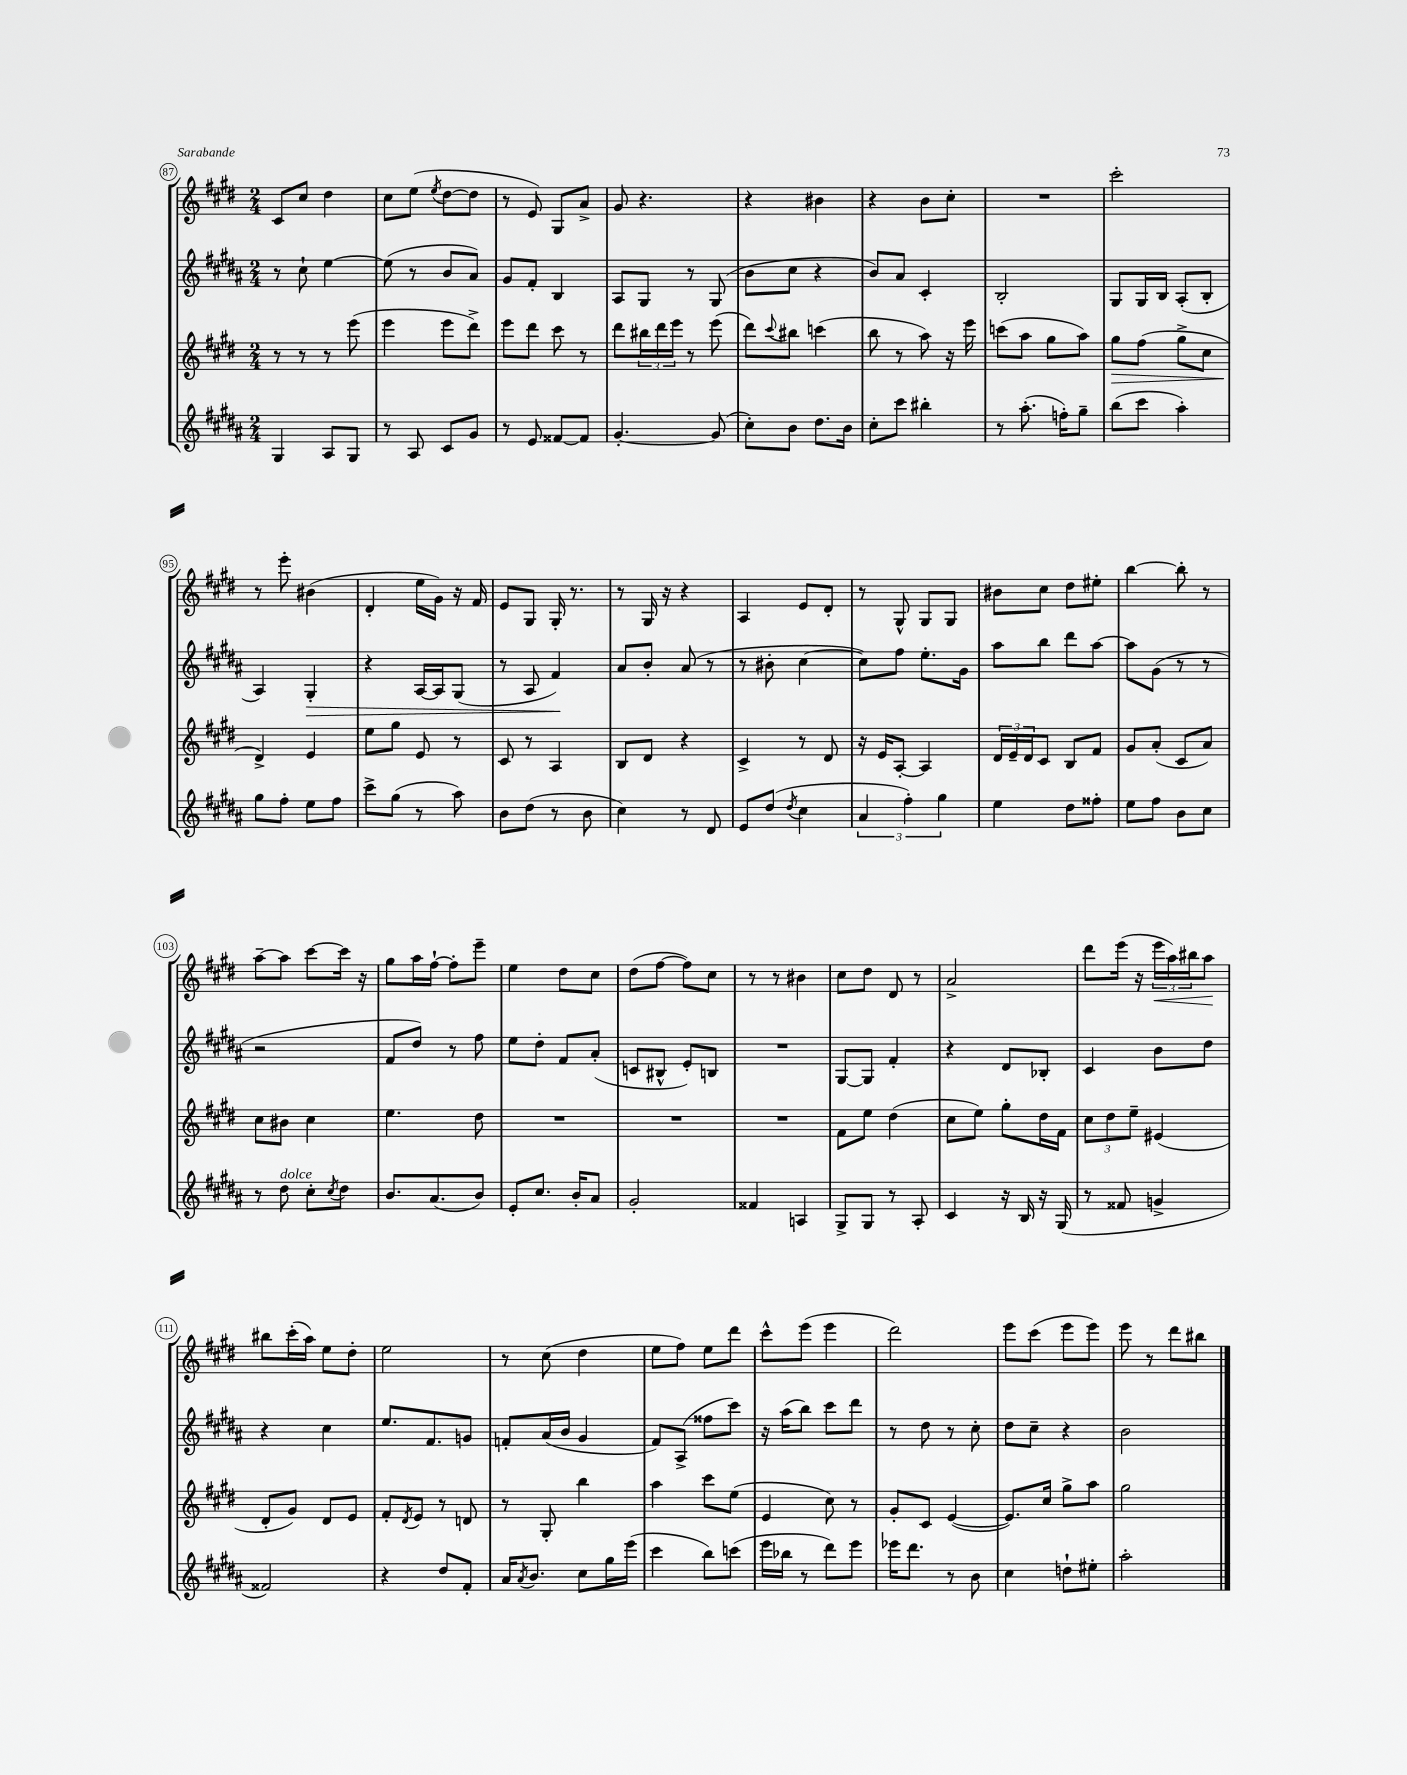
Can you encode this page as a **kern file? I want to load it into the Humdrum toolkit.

**kern	**kern	**kern	**kern
*staff4	*staff3	*staff2	*staff1
*clefG2	*clefG2	*clefG2	*clefG2
*k[f#c#g#d#a#]	*k[f#c#g#d#]	*k[f#c#g#d#a#]	*k[f#c#g#d#]
*M2/4	*M2/4	*M2/4	*M2/4
4G#/	8r	8r	8c#/L
.	8r	8cc#`\	8cc#/J
8A#/L	8r	[4ee\	4dd#\
8G#/J	(8eee\	.	.
=	=	=	=
8r	4eee\	(8ee\]	8cc#\L
8A#/	.	8r	(8ee\J
.	.	.	8qee/
8c#/L	8eee\L	8b/L	[8dd#\L
8g#/J	8ddd#^\J)	8a#/J)	8dd#\]J
=	=	=	=
8r	8eee\L	8g#/L	8r
8e/	8ddd#\J	8f#'/J	8e/)
[8f##/L	8ccc#\	4B/	8G#/L
8f##/]J	8r	.	8a^/J
=	=	=	=
[4.g#'/	8ddd#\L	8A#/L	8g#/
.	24bb#\L	8G#/J	4.r
.	24ddd#\	.	.
.	24eee\JJ	.	.
.	8r	8r	.
(8g#/]	(8eee\	(8G#/	.
=	=	=	=
8cc#'\L)	8ddd#\L)	8b\L	4r
.	8qqccc#/	.	.
8b\J	8bb#\J	8cc#\J	.
8.dd#\L	(4ccc\	4r	4b#\
16b\Jk	.	.	.
=	=	=	=
8cc#'\L	8bb\	8b/L)	4r
8ccc#\J	8r	8a#/J	.
4bb#'\	8aa\)	4c#'/	8b\L
.	16r	.	8cc#'\J
.	16eee\	.	.
=	=	=	=
8r	(8ccc\L	2B'/	2r
(8.aa#'\	8aa\J	.	.
.	8gg#\L	.	.
16ff'\LK)	.	.	.
8gg#~\J	8aa\J)	.	.
=	=	=	=
(8bb\L	8gg#\L	8G#/L	2ccc#'\
8ccc#\J	(8ff#\J	16G#/L	.
.	.	16B/JJ	.
4aa#'\)	8gg#^\L	(8A#'/L	.
.	8cc#\J	8B'/J	.
=	=	=	=
8gg#\L	4d#^/)	4A#/)	8r
8ff#'\J	.	.	8eee'\
8ee\L	4e/	4G#'/	(4b#\
8ff#\J	.	.	.
=	=	=	=
8ccc#^\L	8ee\L	4r	4d#'/
(8gg#\J	8gg#\J	.	.
8r	8e/	[16A#/LL	16ee\LL
.	.	16A#/]J	16g#\JJ)
8aa#\)	8r	(8G#/J	16r
.	.	.	16f#/
=	=	=	=
8b\L	8c#/	8r	8e/L
(8dd#\J	8r	8A#/	8G#/J
8r	4A/	4f#/)	16G#'/
.	.	.	8.r
8b\	.	.	.
=	=	=	=
4cc#\)	8B/L	8a#/L	8r
.	8d#/J	8b'/J	16G#/
.	.	.	16r
8r	4r	(8a#/	4r
8d#/	.	8r	.
=	=	=	=
8e/L	4c#^/	8r	4A/
(8dd#/J	.	8b#'\	.
8qdd#/	.	.	.
4cc#\	8r	[4cc#\	8e/L
.	8d#/	.	8d#'/J
=	=	=	=
6a#/	16r	8cc#\]L)	8r
.	16e/LK	.	.
.	[8A'/J	8ff#\J	8G#^^/
6ff#'\)	.	.	.
.	4A/]	8.ee'\L	8G#/L
6gg#\	.	.	.
.	.	.	8G#/J
.	.	16g#\Jk	.
=	=	=	=
4ee\	24d#/LL	8aa#\L	8b#\L
.	24e~/	.	.
.	24d#/J	.	.
.	8c#/J	8bb\J	8cc#\J
8dd#\L	8B/L	8ddd#\L	8dd#\L
8ff##'\J	8f#/J	[8aa#\J	8ee#'\J
=	=	=	=
8ee\L	8g#/L	8aa#\]L	[4bb\
8ff#\J	(8a'/J	(8g#\J	.
8b\L	8c#/L	8r	8bb'\]
8cc#\J	8a/J)	8r	8r
=	=	=	=
8r	8cc#\L	2r	[8aa~\L
8dd#\	8b#\J	.	8aa\]J
8cc#'\L	4cc#\	.	[8ccc#\L
8qcc#/	.	.	.
8dd#\J	.	.	16ccc#\]Jk
.	.	.	16r
=	=	=	=
8.b/L	4.ee\	8f#/L	8gg#\L
.	.	8dd#/J)	16aa\L
(8.a#/	.	.	[16ff#`\JJ
.	.	8r	8ff#'\]L
8b/J)	8dd#\	8ff#\	8eee~\J
=	=	=	=
8e'/L	2r	8ee\L	4ee\
8.cc#/J	.	8dd#'\J	.
.	.	8f#/L	8dd#\L
16b'/LK	.	.	.
8a#/J	.	(8a#'/J	8cc#\J
=	=	=	=
2g#'/	2r	8c/L	(8dd#\L
.	.	8B#^^/J	[8ff#\J
.	.	8e'/L)	8ff#\]L)
.	.	8B/J	8cc#\J
=	=	=	=
4f##/	2r	2r	8r
.	.	.	8r
4A/	.	.	4b#\
=	=	=	=
8G#^/L	8f#\L	[8G#/L	8cc#\L
8G#/J	8ee\J	8G#/]J	8dd#\J
8r	(4dd#\	4f#'/	8d#/
8A#'/	.	.	8r
=	=	=	=
4c#/	8cc#\L	4r	2a^/
.	8ee\J)	.	.
16r	8gg#'\L	8d#/L	.
16B/	.	.	.
16r	16dd#\L	8B-'/J	.
(16G#/	16f#\JJ	.	.
=	=	=	=
8r	12cc#\L	4c#/	8ddd#\L
.	12dd#\	.	.
8f##/	.	.	(16eee\Jk
.	12ee~\J	.	.
.	.	.	16r
4g^/	(4e#/	8b\L	24eee\LL
.	.	.	24aa\)
.	.	.	24bb#\J
.	.	8dd#\J	8aa\J
=	=	=	=
2f##/)	8d#'/L	4r	8bb#\L
.	8g#/J)	.	(16ccc#'\L
.	.	.	16aa\JJ)
.	8d#/L	4cc#\	8ee\L
.	8e/J	.	8dd#'\J
=	=	=	=
4r	8f#'/L	8.ee/L	2ee\
.	8qd#/	.	.
.	8e/J	.	.
.	.	8.f#/	.
8dd#/L	8r	.	.
8f#'/J	8d/	8g/J	.
=	=	=	=
16a#/LK	8r	8f'/L	8r
8qa#/	.	.	.
8.b/J	.	.	.
.	8G#'/	(16a#/L	(8cc#\
.	.	16b/JJ	.
8cc#\L	4bb\	4g#/	4dd#\
16gg#\L	.	.	.
(16eee\JJ	.	.	.
=	=	=	=
4ccc#\	4aa\	8f#/L)	8ee\L
.	.	(8A#^/J	8ff#\J)
8bb\L)	8ccc#\L	8ff##\L	8ee\L
(8ccc\J	(8ee\J	8ccc#\J)	8ddd#\J
=	=	=	=
16eee\LL	4e/	16r	8ccc#^^\L
16bb-\JJ	.	(16aa#\LK	.
8r	.	8bb\J)	(8eee\J
8ddd#\L)	8cc#\)	8ccc#\L	4eee\
8eee\J	8r	8ddd#\J	.
=	=	=	=
16eee-\LK	8g#'/L	8r	2ddd#\)
8.ddd#\J	.	.	.
.	8c#/J	8dd#\	.
8r	([4e/	8r	.
8b\	.	8cc#'\	.
=	=	=	=
4cc#\	8.e/]L)	8dd#\L	8eee\L
.	.	8cc#~\J	(8ccc#\J
.	16cc#/Jk	.	.
8dd`\L	8gg#^\L	4r	8eee\L
8ee#'\J	8aa\J	.	8eee\J)
=	=	=	=
2aa#'\	2gg#\	2b\	8eee\
.	.	.	8r
.	.	.	8ddd#\L
.	.	.	8bb#\J
==	==	==	==
*-	*-	*-	*-
